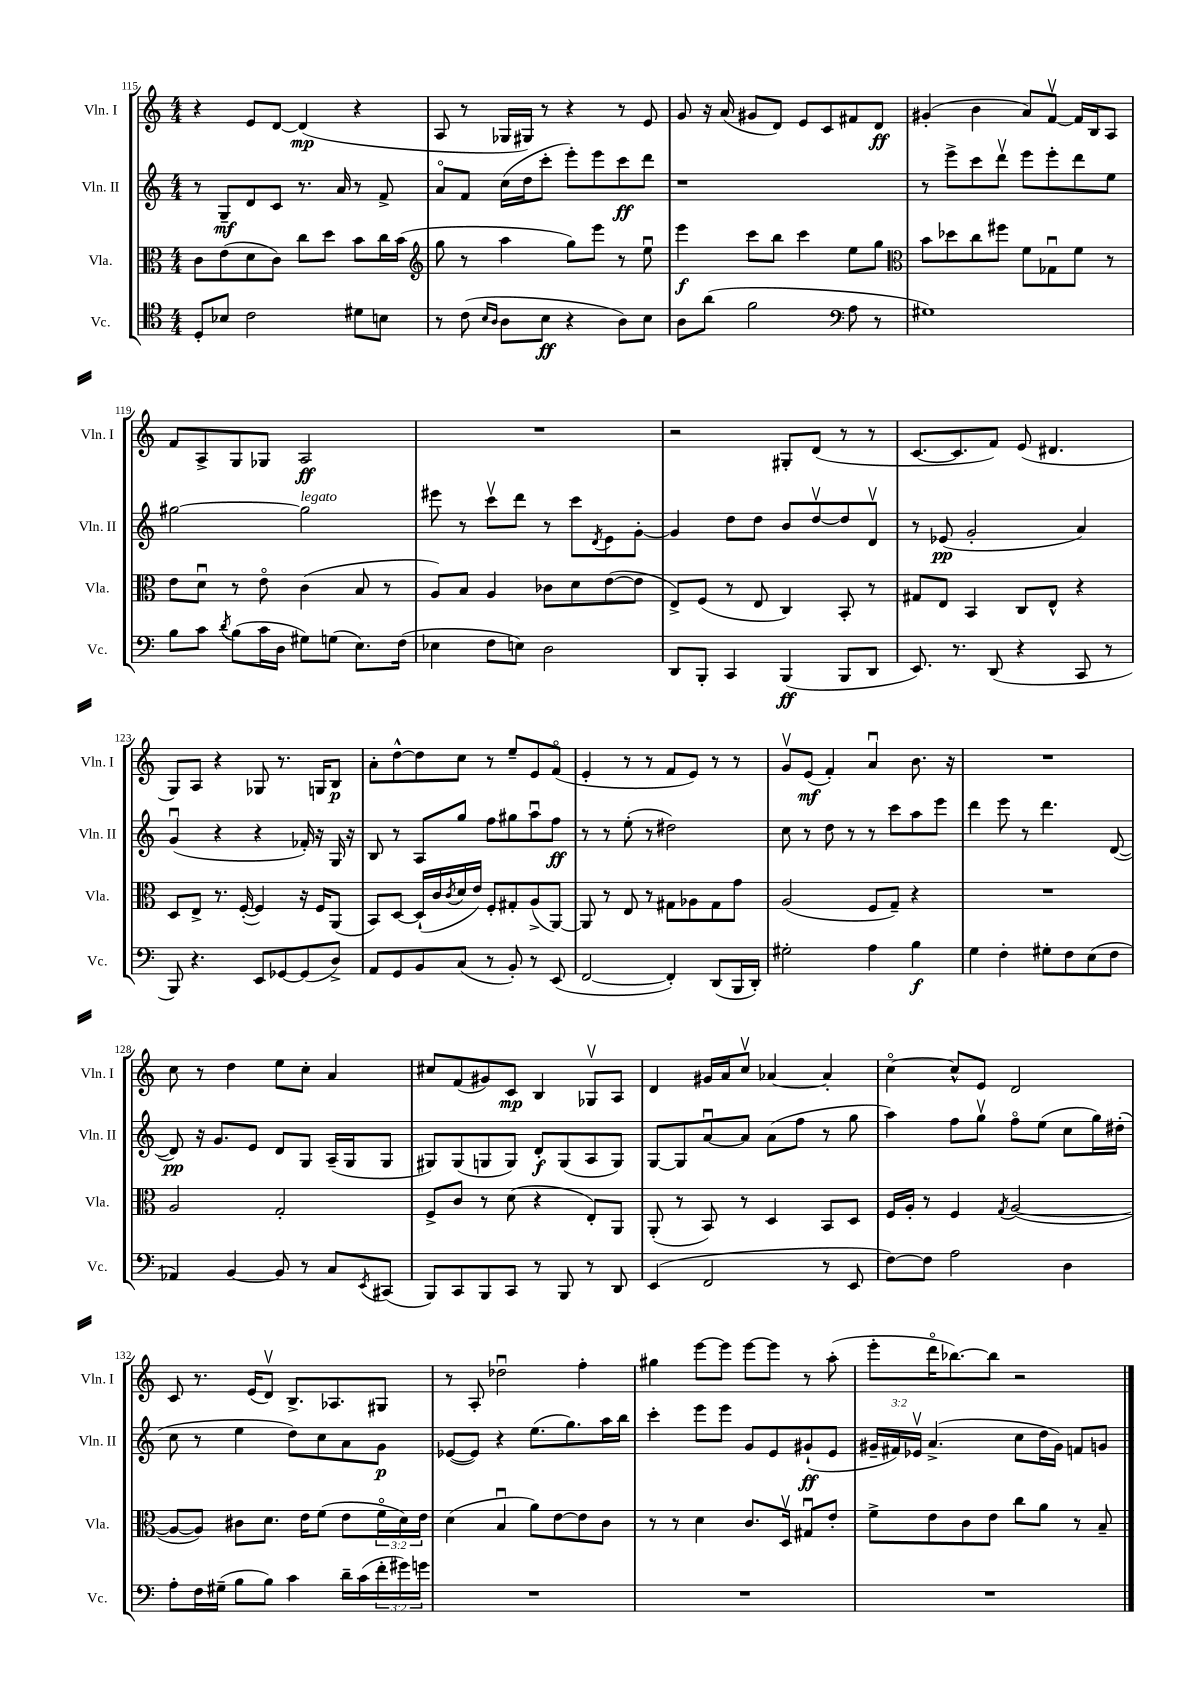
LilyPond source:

<<
\new StaffGroup <<
\new Staff = "s0" \with { instrumentName = "Vln. I" shortInstrumentName = "Vln. I" } {
    \clef treble \key c \major \numericTimeSignature \time 4/4
    r4 e'8 d'8~ d'4\mp( r4 |
    a8 r8 ges16 gis16) r8 r4 r8 e'8 |
    g'8 r16 a'16( gis'8 d'8) e'8 c'8 fis'8 d'8\ff |
    gis'4-.( b'4 a'8) f'8~\upbow f'16 b16 a8 |
    f'8 a8-> g8 ges8 a2\ff |
    R1 |
    r2 gis8-. d'8( r8 r8 |
    c'8.~ c'8. f'8) e'8( dis'4. |
    g8) a8 r4 ges8 r8. g16 b8\p |
    a'8-. d''8~-^ d''8 c''8 r8 e''8-- e'8 f'8\flageolet( |
    e'4-. r8 r8 f'8 e'8) r8 r8 |
    g'8\upbow e'8\mf( f'4-.) a'4\downbow b'8. r16 |
    R1 |
    c''8 r8 d''4 e''8 c''8-. a'4 |
    cis''8 f'8( gis'8) c'8\mp b4 ges8\upbow a8 |
    d'4 gis'16 a'16 c''8\upbow aes'4~ aes'4-. |
    c''4~\flageolet c''8-^ e'8 d'2 |
    c'8 r8. e'16( d'8\upbow) b8.-> aes8. gis8 |
    r8 a8-. des''2\downbow f''4-. |
    gis''4 e'''8~ e'''8 e'''8~ e'''8 r8 a''8-.( |
    e'''8-. d'''16\flageolet bes''8.~) bes''8 r2 \bar "|." |
}
\new Staff = "s1" \with { instrumentName = "Vln. II" shortInstrumentName = "Vln. II" } {
    \clef treble \key c \major \numericTimeSignature \time 4/4 \override Staff.TupletNumber.text = #tuplet-number::calc-fraction-text
    r8 g8--\mf d'8 c'8 r8. a'16 r8 f'8-> |
    a'8\flageolet f'8 c''16( d''16 c'''8-. e'''8-.) e'''8 c'''8\ff d'''8 |
    r1 |
    r8 e'''8-> c'''8 d'''8\upbow e'''8 e'''8-. d'''8 e''8 |
    gis''2~ gis''2^\markup { \italic "legato" } |
    eis'''8 r8 c'''8\upbow d'''8 r8 c'''8 \acciaccatura { d'8 } e'8 g'8~-. |
    g'4 d''8 d''8 b'8 d''8~\upbow d''8 d'8\upbow |
    r8 ees'8\pp( g'2-. a'4) |
    g'4\downbow( r4 r4 fes'16-.) r16 g16 r16 |
    b8 r8 a8 g''8 f''8 gis''8 a''8\downbow f''8\ff |
    r8 r8 e''8-.( r8 dis''2) |
    c''8 r8 d''8 r8 r8 c'''8 a''8 e'''8 |
    d'''4 e'''8 r8 d'''4. d'8~( |
    d'8\pp) r16 g'8. e'8 d'8 g8 a16--( g16 g8 |
    gis8) gis8( g8 g8) d'8-.\f g8( a8 g8) |
    g8~ g8 a'8~\downbow a'8 a'8( f''8 r8 g''8 |
    a''4) f''8 g''8\upbow f''8\flageolet e''8( c''8 g''16) dis''16-.( |
    c''8 r8 e''4 d''8) c''8 a'8 g'8\p |
    ees'8~( ees'8) r4 e''8.( g''8.) a''16 b''16 |
    c'''4-. e'''8 e'''8 g'8 e'8 gis'8-!\ff( e'8 |
    \tuplet 3/2 { gis'16-- fis'16) ees'16\upbow } a'4.->( c''8 d''16 gis'16) f'8 g'8 \bar "|." |
}
\new Staff = "s2" \with { instrumentName = "Vla." shortInstrumentName = "Vla." } {
    \clef alto \key c \major \numericTimeSignature \time 4/4 \override Staff.TupletNumber.text = #tuplet-number::calc-fraction-text
    c'8 e'8( d'8 c'8) c''8 d''8 b'8 c''16 b'16( |
    \clef treble g''8 r8 a''4 g''8) e'''8 r8 e''8\downbow |
    e'''4\f c'''8 b''8 c'''4 e''8 g''8 |
    \clef alto b'8 des''8 c''8 fis''8 f'8 ges8\downbow f'8 r8 |
    e'8 d'8\downbow r8 e'8\flageolet c'4( b8 r8 |
    a8) b8 a4 ces'8 d'8 e'8~( e'8 |
    e8->) f8( r8 e8 c4) b,8-. r8 |
    gis8 e8 b,4 c8 e8-^ r4 |
    d8 e8-> r8. f16~-.( f4) r16 f16 a,8( |
    b,8) d8~ d16-!( c'16 \acciaccatura { c'8 } d'16 e'16) f8-. gis8-. a8->( a,8~) |
    a,8 r8 e8 r8 gis8 aes8 gis8 g'8 |
    a2( f8 g8--) r4 |
    R1 |
    a2 g2-. |
    f8-> c'8 r8 d'8( r4 e8-.) a,8 |
    a,8-.( r8 b,8) r8 d4 b,8 d8 |
    f16 a16-. r8 f4 \acciaccatura { g8 } a2~( |
    a8~ a8) cis'8 d'8. e'16 f'8( e'8 \tuplet 3/2 { f'16\flageolet d'16) e'16 } |
    d'4( b4\downbow a'8) e'8~ e'8 c'8 |
    r8 r8 d'4 c'8. d16\upbow gis8\downbow e'8-. |
    f'8-> e'8 c'8 e'8 c''8 a'8 r8 b8-- \bar "|." |
}
\new Staff = "s3" \with { instrumentName = "Vc." shortInstrumentName = "Vc." } {
    \clef tenor \key c \major \numericTimeSignature \time 4/4 \override Staff.TupletNumber.text = #tuplet-number::calc-fraction-text
    d8-. bes8 c'2 dis'8 b8 |
    r8 c'8( \grace { b16 a16 } a8 b8\ff r4 a8) b8 |
    a8 a'8( f'2 \clef bass a8 r8 |
    gis1) |
    b8 c'8 \acciaccatura { d'8 } b8( c'16 d16 gis8) g8( e8.) f16( |
    ees4 f8 e8) d2 |
    d,8 b,,8-. c,4 b,,4\ff( b,,8 d,8 |
    e,8.) r8. d,8( r4 c,8 r8 |
    b,,8) r4. e,8 ges,8~ ges,8( d8->) |
    a,8 g,8 b,8 c8( r8 b,8-.) r8 e,8( |
    f,2~ f,4-.) d,8( b,,16 d,16-.) |
    gis2-. a4 b4\f |
    g4 f4-. gis8-. f8 e8( f8 |
    aes,4) b,4~ b,8 r8 c8 \acciaccatura { e,8 } cis,8( |
    b,,8) c,8 b,,8 c,8 r8 b,,8 r8 d,8 |
    e,4( f,2 r8 e,8 |
    f8~) f8 a2 d4 |
    a8-. f16 gis16--( b8 b8) c'4 d'16-- c'16( \tuplet 3/2 { f'16-. gis'16) g'16 } |
    R1 |
    R1 |
    R1 \bar "|." |
}
>>
>>
\layout { \context { \Score currentBarNumber = #115 } }
